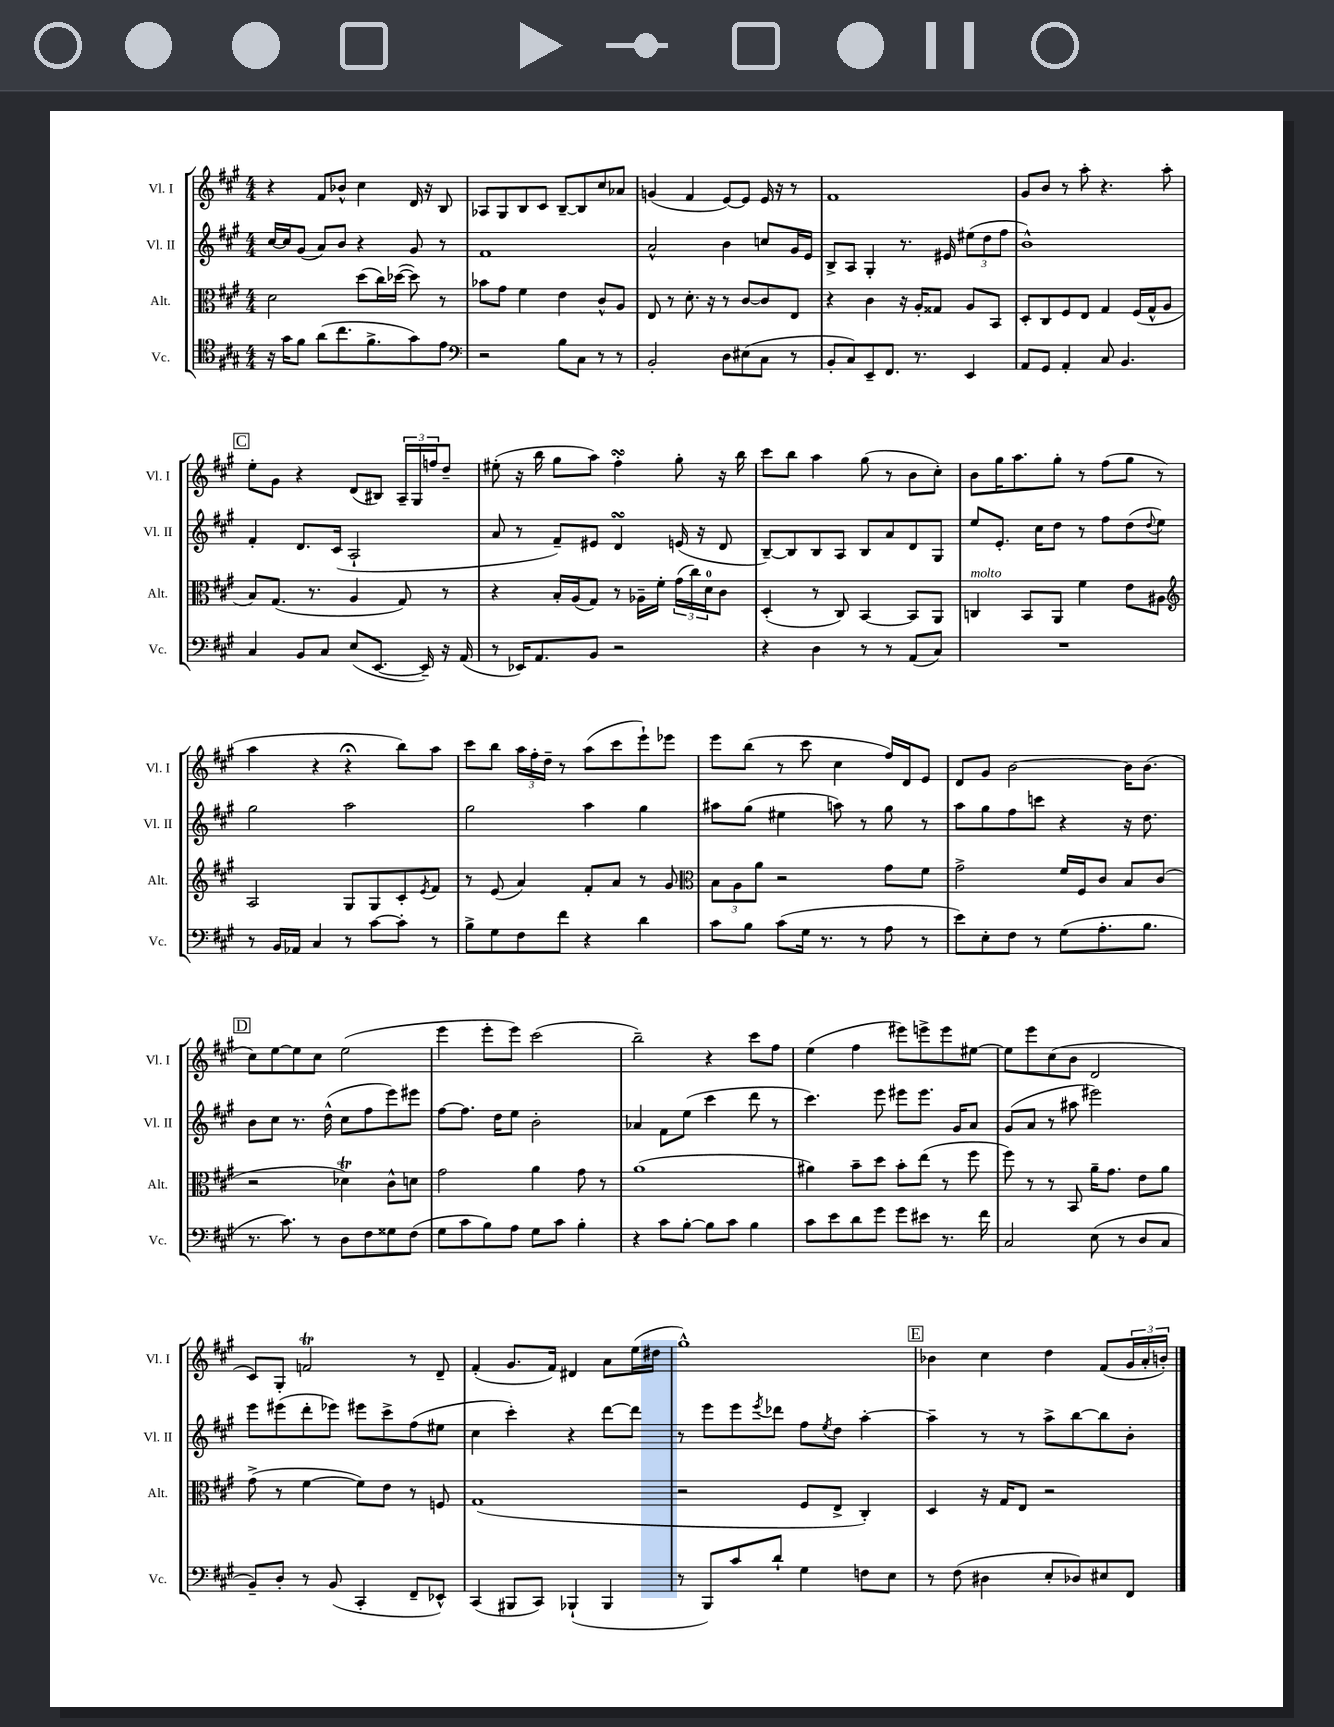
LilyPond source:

<<
\new StaffGroup <<
\new Staff = "s0" \with { instrumentName = "Vl. I" shortInstrumentName = "Vl. I" } {
    \clef treble \key a \major \numericTimeSignature \time 4/4
    r4 fis'8 bes'8-^ cis''4 d'16 r16 b8 |
    aes8 gis8 b8 cis'8 b8~-- b8 cis''8 aes'8 |
    g'4( fis'4 e'8~) e'8 e'16 r16 r8 |
    fis'1 |
    gis'8 b'8 r8 a''8-. r4. a''8-. |
    \mark \markup { \box "C" } e''8-. gis'8 r4 d'8( bis8) \tuplet 3/2 { a16-- gis16 f''16 } d''8-- |
    eis''8-.( r16 b''16 gis''8 a''8) fis''4-.\turn gis''8-. r16 b''16 |
    cis'''8 b''8 a''4 gis''8( r8 b'8 cis''8-.) |
    b'8 gis''16 a''8. gis''8-. r8 fis''8( gis''8 r8 |
    a''4 r4 r4\fermata b''8) a''8 |
    cis'''8 b''8 \tuplet 3/2 { a''16 fis''16-. d''16-- } r8 a''8( cis'''8 e'''8-!) ees'''8 |
    e'''8 b''8( r8 cis'''8 cis''4 fis''16) d'16 e'8 |
    d'8 gis'8 b'2~ b'16 b'8.( |
    \mark \markup { \box "D" } cis''8) e''8~ e''8 cis''8 e''2( |
    e'''4 e'''8-. e'''8) cis'''2( |
    b''2--) r4 cis'''8 fis''8 |
    e''4( fis''4 eis'''8) e'''8-> e'''8 eis''8~ |
    eis''8 e'''8 cis''8( b'8 d'2 |
    cis'8) gis8-. f'2\trill r8 d'8-- |
    fis'4-.( gis'8. fis'16) dis'4 a'8 e''16( dis''16 |
    gis''1-^) |
    \mark \markup { \box "E" } bes'4 cis''4 d''4 fis'8( \tuplet 3/2 { gis'16 a'16-. b'16-.) } \bar "|." |
}
\new Staff = "s1" \with { instrumentName = "Vl. II" shortInstrumentName = "Vl. II" } {
    \clef treble \key a \major \numericTimeSignature \time 4/4
    cis''16~ cis''16 gis'8( a'8) b'8 r4 gis'8 r8 |
    fis'1 |
    a'2-^ b'4 c''8 gis'16 e'16 |
    b8-> a8 gis4-. r8. eis'16 \tuplet 3/2 { eis''8( d''8 fis''8 } |
    b'1-^) |
    \mark \markup { \box "C" } fis'4-. d'8. cis'16( a2-! |
    a'8 r8 fis'8--) eis'8 d'4\turn e'16( r16 d'8 |
    b8~--) b8 b8 a8 b8 a'8 d'8 gis8 |
    e''8 e'8.-. cis''16 d''8 r8 fis''8 d''8( \appoggiatura { d''8 } e''8) |
    gis''2 a''2 |
    gis''2 a''4 gis''4 |
    ais''8 gis''8( eis''4 a''8) r8 gis''8 r8 |
    a''8 gis''8 fis''8 c'''8 r4 r16 d''8. |
    \mark \markup { \box "D" } b'8 cis''8 r8. d''16-^( cis''8 fis''8 e'''8) eis'''8 |
    fis''8~ fis''8. d''16 e''8 b'2-. |
    aes'4 fis'8 e''8( cis'''4 d'''8 r8 |
    cis'''4.) e'''8 eis'''8 eis'''8. gis'16 a'8 |
    gis'8( a'8 r8 ais''8 eis'''2) |
    e'''8 eis'''8( d'''8-. ees'''8) eis'''8 cis'''8-> fis''8( eis''8 |
    cis''4 cis'''4-.) r4 d'''8~ d'''8 |
    r8 e'''8 e'''8 \acciaccatura { e'''8 } des'''8 fis''8 \acciaccatura { e''8 } d''8 a''4~-. |
    \mark \markup { \box "E" } a''4-- r8 r8 a''8-> b''8~ b''8 b'8-. \bar "|." |
}
\new Staff = "s2" \with { instrumentName = "Alt." shortInstrumentName = "Alt." } {
    \clef alto \key a \major \numericTimeSignature \time 4/4
    d'2 d''8( cis''16) des''16~( des''8) r8 |
    bes'8 gis'8 fis'4 e'4 cis'8-^ a8 |
    e8 r8 d'8.-. r16 r8 cis'8~ cis'8 e8 |
    r4 cis'4 r16 a16-. gisis8 a8 b,8 |
    d8-. cis8 fis8 e8 gis4 fis16( gis16-^ a8 |
    \mark \markup { \box "C" } b8) gis8.( r8. a4 gis8) r8 |
    r4 b16-. a16( gis8) r8 aes16-- fis'16-. \tuplet 3/2 { gis'16( cis''16) d'16-0 } cis'8 |
    d4-.( r8 cis8) b,4~ b,8 a,8 |
    c4^\markup { \italic "molto" } b,8 a,8 fis'4 e'8 ais8 |
    \clef treble a2 gis8 gis8 cis'8-. \acciaccatura { e'8 } fis'8 |
    r8 e'8( a'4) fis'8-. a'8 r8 gis'8 |
    \clef alto \tuplet 3/2 { b8 a8 a'8 } r2 gis'8 fis'8 |
    gis'2-> fis'16 fis16 cis'8 b8 cis'8( |
    \mark \markup { \box "D" } r2 des'4\trill) cis'8-^ d'8 |
    gis'2 a'4 gis'8 r8 |
    a'1( |
    ais'4) b'8-- d''8 b'8-. e''8( r8 fis''8 |
    fis''8) r8 r8 b,8 a'16-- gis'8. e'8 a'8 |
    gis'8->( r8 fis'4~ fis'8) e'8 r8 f8 |
    gis1( |
    r2 fis8 e8-> cis4-.) |
    \mark \markup { \box "E" } d4 r16 gis16 e8 r2 \bar "|." |
}
\new Staff = "s3" \with { instrumentName = "Vc." shortInstrumentName = "Vc." } {
    \clef tenor \key a \major \numericTimeSignature \time 4/4
    r16 gis'16 fis'8 a'8( cis''8. fis'8.-> gis'8) e'8 |
    \clef bass r2 b8 cis8 r8 r8 |
    b,2-. d8 eis8( cis8 r8 |
    b,8-. cis8) e,8-- fis,8. r8. e,4 |
    a,8 gis,8 a,4-. cis8 b,4. |
    \mark \markup { \box "C" } cis4 b,8 cis8 e8( e,8.~ e,16--) r16 a,16( |
    r8 ees,16) a,8. b,8 r2 |
    r4 d4 r8 r8 a,8( cis8) |
    R1 |
    r8 b,16 aes,16 cis4 r8 cis'8~ cis'8-. r8 |
    b8-> gis8 fis8 fis'8 r4 d'4 |
    cis'8 b8 cis'8( gis16 r8. r8 a8 r8 |
    e'8) e8-. fis8 r8 gis8( a8.-. b8. |
    \mark \markup { \box "D" } r8. cis'8.) r8 d8 fis8 gisis8 fis8( |
    gis8 cis'8 b8) a8 gis8 cis'8 b4-. |
    r4 cis'8 b8~-. b8 cis'8 b4 |
    cis'8 e'8 d'8 gis'8 gis'8 eis'8 r8. fis'16 |
    cis2 e8( r8 d8 cis8 |
    b,8--) d8-. r8 b,8( cis,4-. fis,8-- ees,8-^) |
    cis,4( bis,,8 cis,8) bes,,4-!( bes,,4 |
    r8 b,,8) cis'8 d'8-! gis4 f8 e8 |
    \mark \markup { \box "E" } r8 fis8( dis4 e8-. des8) eis8 fis,8 \bar "|." |
}
>>
>>
\layout { \context { \Score \remove "Bar_number_engraver" } }
